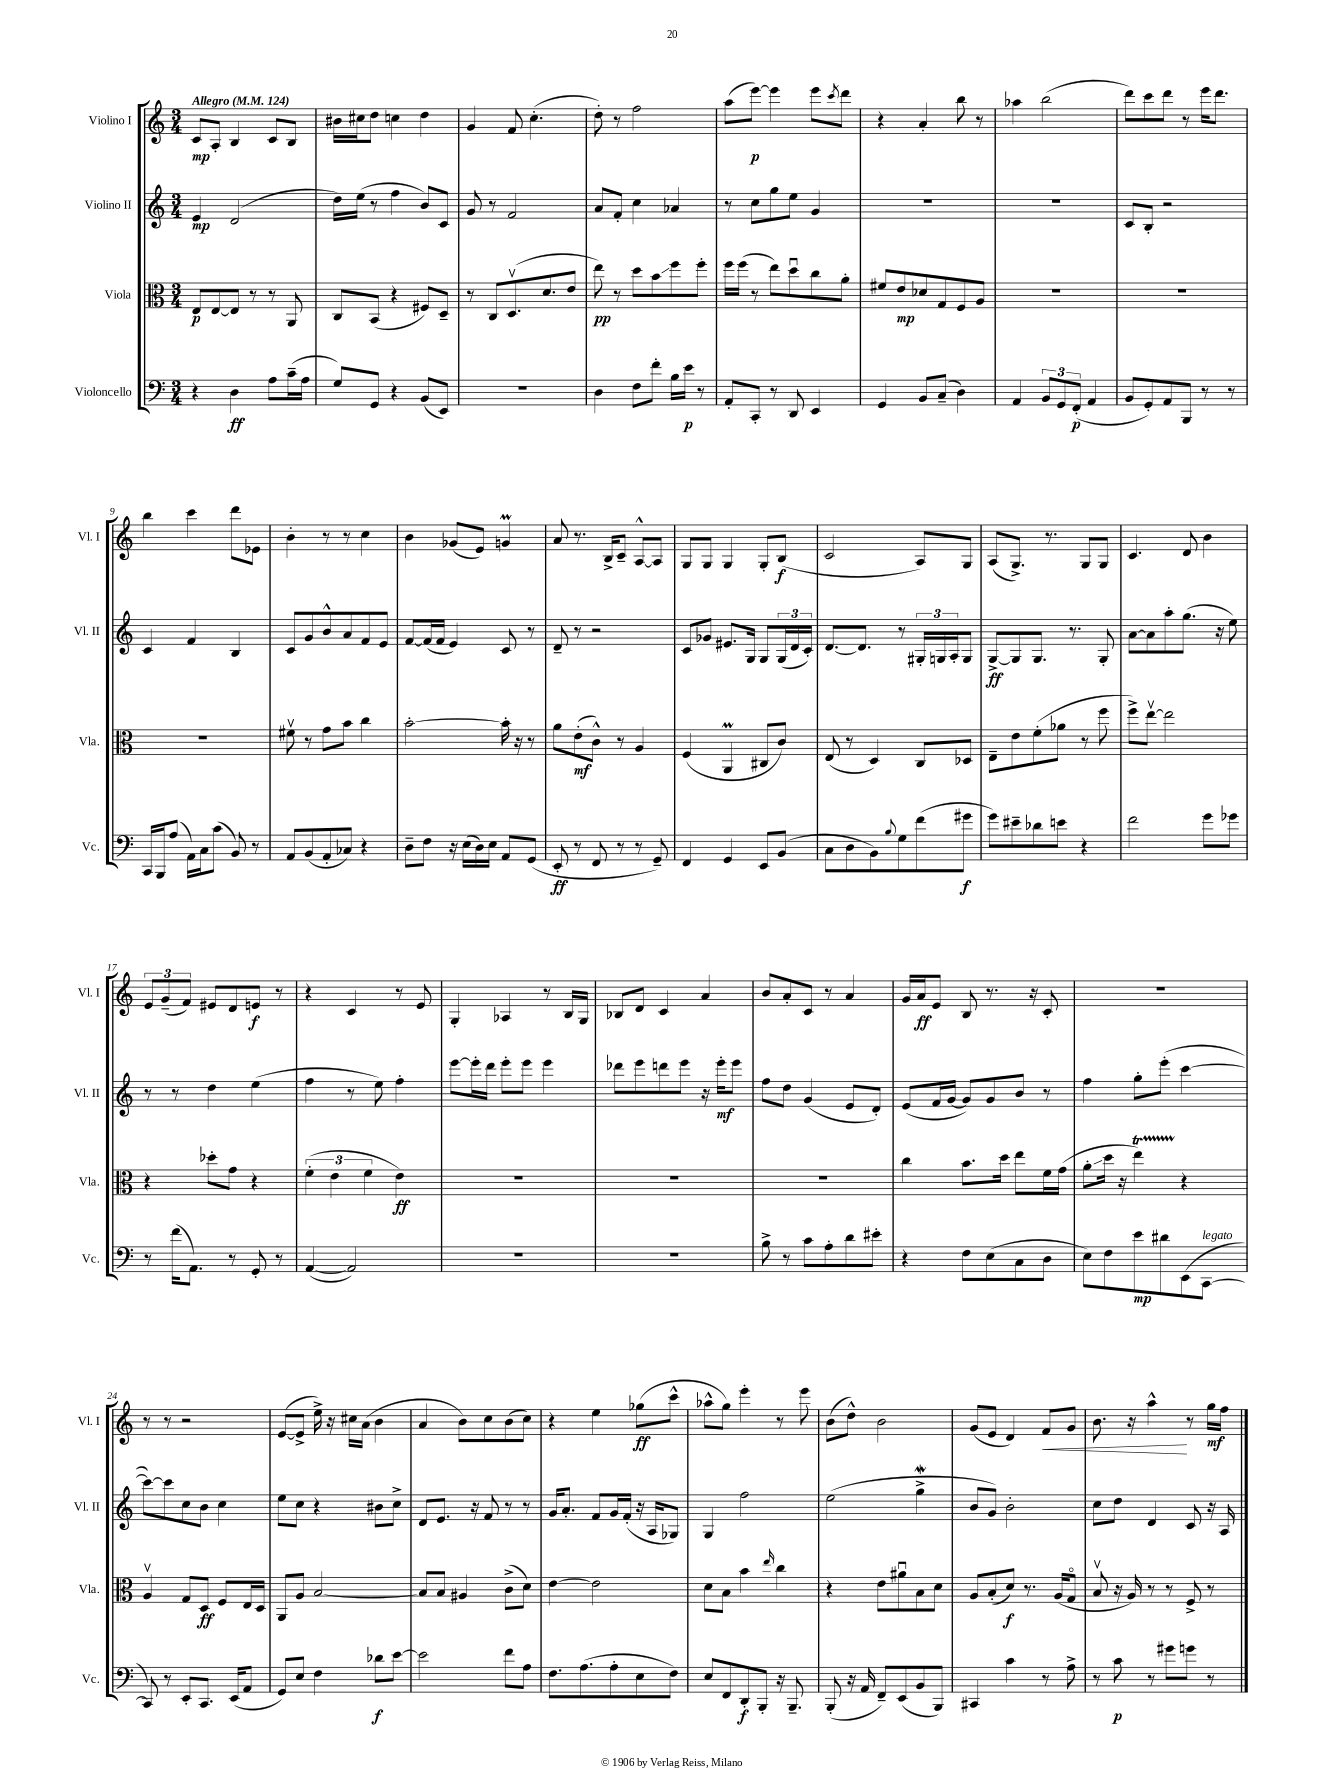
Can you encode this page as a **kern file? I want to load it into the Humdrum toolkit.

**kern	**kern	**kern	**kern
*staff4	*staff3	*staff2	*staff1
*clefF4	*clefC3	*clefG2	*clefG2
*k[]	*k[]	*k[]	*k[]
*M3/4	*M3/4	*M3/4	*M3/4
*MM124	*MM124	*MM124	*MM124
4r	8E	4e	8c
.	[8E	.	8A'
4D	8E]	(2d	4B
.	8r	.	.
8A	8r	.	8c
(16c~	8AA	.	8B
16A	.	.	.
=	=	=	=
8G)	8C	16dd)	16b#
.	.	(16ee	16cc#
8GG	(8BB	8r	8dd
4r	4r	4ff	4cc
(8BB	8F#)	8b)	4dd
8EE)	8D~	8c	.
=	=	=	=
2.r	8r	8g	4g
.	8C	8r	.
.	(8.Dv	2f	8f
.	.	.	(4.cc'
.	8.d	.	.
.	8e	.	.
=	=	=	=
4D	8ee)	8a	8dd')
.	8r	8f'	8r
8F	8dd	4cc	2ff
8f'	8b	.	.
16B	8ff	4a-	.
16e	.	.	.
8r	8ff'	.	.
=	=	=	=
8AA'	16ff	8r	(8aa
.	(16ff	.	.
8CC'	8r	8cc	[8eee)
8r	8ee)	8gg	4eee]
8DD	8ddu	8ee	.
4EE	8cc	4g	8eee
.	.	.	8qccc
.	8a'	.	8ddd
=	=	=	=
4GG	8f#	2.r	4r
.	8e	.	.
8BB	8d-	.	4a'
(8C~	8G	.	.
4D)	8F	.	8bb
.	8A	.	8r
=	=	=	=
4AA	2.r	2.r	4aa-
12BB	.	.	(2bb
12GG	.	.	.
(12FF'	.	.	.
4AA	.	.	.
=	=	=	=
8BB	2.r	8c	8ddd)
8GG')	.	8B'	8ccc
8AA	.	2r	8ddd
8BBB	.	.	8r
8r	.	.	16eee
.	.	.	8.ddd
8r	.	.	.
=	=	=	=
16CC	2.r	4c	4bb
16BBB	.	.	.
(8A	.	.	.
16AA)	.	4f	4ccc
16C	.	.	.
(8c	.	.	.
8BB)	.	4B	8ddd
8r	.	.	8e-
=	=	=	=
8AA	8f#v	8c	4b'
(8BB	8r	8g	.
8AA'	8g	8b^^	8r
8C-)	8b	8a	8r
4r	4cc	8f	4cc
.	.	8e	.
=	=	=	=
8D~	[2b'	[8f	4b
8F	.	(16f]	.
.	.	16f	.
16r	.	4e)	(8g-
(16E	.	.	.
16D)	.	.	8e)
16E	.	.	.
8AA	16b']	8c	4g
.	16r	.	.
(8GG	8r	8r	.
=	=	=	=
8EE'	8a	8d~	8a
8r	(8e'	8r	8.r
8FF	8c^^)	2r	.
.	.	.	16B^
8r	8r	.	8c~
8r	4A	.	[8A^^
8GG~)	.	.	8A]
=	=	=	=
4FF	(4F	8c	8G
.	.	8g-	8G
4GG	4AA	8.e#	4G
.	.	16G	.
8EE	8C#	8G	8G'
(8BB	8c)	(24G	(8B
.	.	24d	.
.	.	24c')	.
=	=	=	=
8C	(8E	[8.d	2c
8D	8r	.	.
.	.	8.d]	.
8BB)	4D)	.	.
8qqB	.	.	.
8G	.	8r	.
(8f	8C	24G#'	8A)
.	.	24G	.
.	.	24A'	.
8g#	8D-	8G	8G
=	=	=	=
8g)	8E~	[8G^	(8A
8e#~	8e	8G]	8.G^)
8d-	(8f'	8.G	.
.	.	.	8.r
8e	8a-	.	.
.	.	8.r	.
4r	8r	.	8G
.	8ff	8G'	8G
=	=	=	=
2f	8ff^)	[8a	4.c
.	[8eev	8a]	.
.	2ee]	8aa'	.
.	.	(8.gg	8d
8g	.	.	4b
.	.	16r	.
8g-	.	8ee)	.
=	=	=	=
8r	4r	8r	12e
.	.	.	(12g~
(16f	.	8r	.
.	.	.	12f)
8.AA)	.	.	.
.	8dd-'	4dd	8e#
8r	8g	.	8d
8GG'	4r	(4ee	8e
8r	.	.	8r
=	=	=	=
([4AA	(6f'	4ff	4r
.	6e	.	.
2AA])	.	8r	4c
.	6f	.	.
.	.	8ee)	.
.	4e)	4ff'	8r
.	.	.	8e
=	=	=	=
2.r	2.r	[8eee	4G'
.	.	16eee']	.
.	.	16ddd	.
.	.	8eee'	4A-
.	.	8eee	.
.	.	4eee	8r
.	.	.	16B
.	.	.	16G
=	=	=	=
2.r	2.r	8ddd-	8B-
.	.	8eee	8d
.	.	8ddd	4c
.	.	8eee	.
.	.	16r	4a
.	.	16eee'	.
.	.	8eee	.
=	=	=	=
8B^	2.r	8ff	8b
8r	.	8dd	8a'
8c	.	(4g	8c
8A'	.	.	8r
8d	.	8e	4a
8e#'	.	8d')	.
=	=	=	=
4r	4cc	(8e	16g
.	.	.	16a
.	.	16f	8e
.	.	[16g	.
8F	8.b	8g])	8B
(8E	.	8g	8.r
.	16dd	.	.
8C	8ee	8b	.
.	.	.	16r
8D	16f	8r	8c'
.	(16g	.	.
=	=	=	=
8E)	8a'	4ff	2.r
8F	16dd	.	.
.	16r	.	.
8e	4ee)	8gg'	.
8d#	.	(8eee'	.
(8EE	4r	[4ccc	.
[8CC	.	.	.
=	=	=	=
8CC])	4Av	8ccc_)	8r
8r	.	8ccc]	8r
8EE'	8G	8cc	2r
8.CC	8D	8b	.
.	8F	4cc	.
(16EE	.	.	.
8AA	16E	.	.
.	16D	.	.
=	=	=	=
8GG)	8AA	8ee	([8e
8E	8A	8cc	8e^]
4F	[2B	4r	16ee^)
.	.	.	16r
.	.	.	16cc#
.	.	.	(16a
8d-	.	8b#	4b
[8e	.	8cc^	.
=	=	=	=
2e]	8B]	8d	4a
.	8B	8.e	.
.	4A#	.	8b)
.	.	16r	.
.	.	8f	8cc
8f	(8c^	8r	(8b
8A	8d)	8r	8cc)
=	=	=	=
8.F	[4e	16g	4r
.	.	8.a'	.
(8.A	.	.	.
.	2e]	8f	4ee
8A'	.	16g	.
.	.	(16f'	.
8E	.	16r	(8gg-
.	.	16A	.
8F)	.	8G-)	8ccc^^
=	=	=	=
8E	8d	4G	8aa-^^
8FF	8B	.	8gg)
8DD'	4b	2ff	4eee'
8BBB'	.	.	.
.	16qqee	.	.
16r	4cc	.	8r
8.BBB~	.	.	.
.	.	.	8eee
=	=	=	=
(8BBB'	4r	(2ee	(8b
16r	.	.	8dd^^)
16AA	.	.	.
8FF~)	8e	.	2b
(8EE	8a#u	.	.
8BB	8B	4gg^	.
8BBB)	8d	.	.
=	=	=	=
4CC#	8A	8b	(8g
.	(8B'	8g)	8e
4c	8d)	2b'	4d)
.	8.r	.	.
8r	.	.	8f
.	(16A	.	.
8A^	8Go	.	8g
=	=	=	=
8r	8Bv	8cc	8.b
8c	16r	8dd	.
.	16A)	.	16r
8r	8r	4d	4aa^^
8g#	8r	.	.
8g	8F^	8c	8r
8r	8r	16r	16gg
.	.	16A	16ff
==	==	==	==
*-	*-	*-	*-
